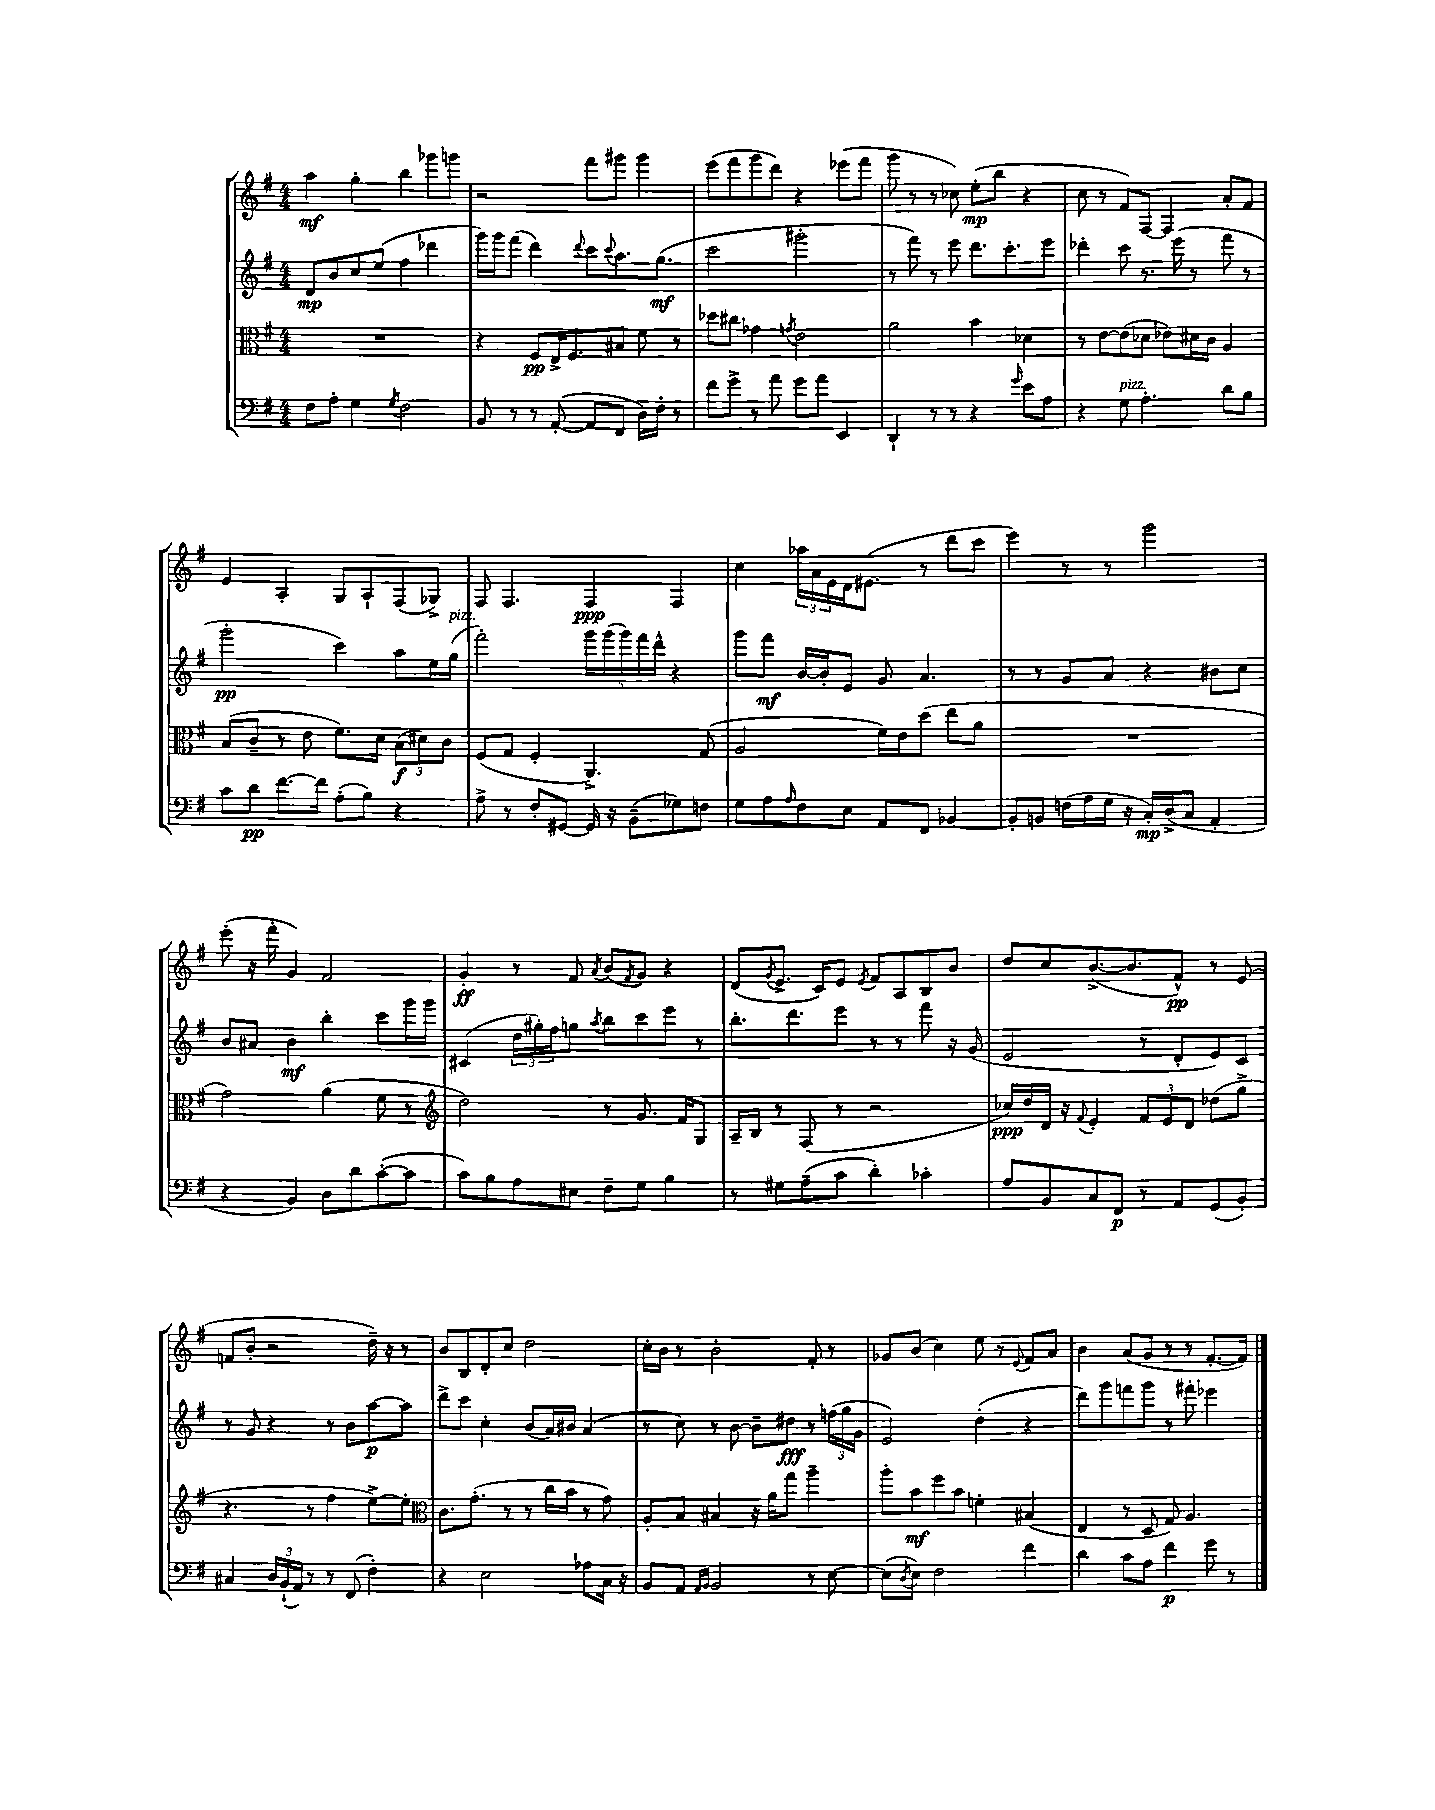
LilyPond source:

<<
\new StaffGroup <<
\new Staff = "s0" {
    \clef treble \key g \major \numericTimeSignature \time 4/4
    a''4\mf g''4-. b''4 ges'''8 g'''8 |
    r2 fis'''8 gis'''8 gis'''4 |
    e'''8( fis'''8 g'''8 d'''8) r4 ees'''8( fis'''8 |
    g'''8 r8 r8 ces''8) e''8-.\mp( b''8 r4 |
    c''8 r8 fis'8) fis8~ fis4 a'8-. fis'8 |
    e'4 a4-. g8 a8-! fis8( ges8->) |
    fis8 fis4. fis4\ppp fis4 |
    c''4 \tuplet 3/2 { aes''16 a'16 e'16 } d'16 eis'8.( r8 d'''8 c'''8 |
    e'''4) r8 r8 g'''2 |
    e'''8-.( r16 fis'''16-. g'4) fis'2 |
    g'4-.\ff r8 fis'8 \acciaccatura { a'8 } b'8( \acciaccatura { fis'8 } g'8) r4 |
    d'8( \acciaccatura { g'8 } e'8.-> c'16) e'8 \acciaccatura { e'8 } fis'8 a8 b8 b'8 |
    d''8 c''8 b'8.~->( b'8. fis'8-^\pp) r8 e'8( |
    f'8 b'8-. r2 d''16--) r16 r8 |
    b'8 b8 d'8-. c''8 d''2 |
    c''16-. b'16 r8 b'2-. fis'8-. r8 |
    ges'8 b'8( c''4) e''8 r8 \appoggiatura { e'8 } fis'8 a'8 |
    b'4 a'8( g'8 r8 r8 fis'8.~-. fis'16) \bar "|." |
}
\new Staff = "s1" {
    \clef treble \key g \major \numericTimeSignature \time 4/4
    d'8\mp b'8 c''8 e''8( fis''4 des'''4 |
    g'''16) g'''16 fis'''8( d'''4) \appoggiatura { d'''8 } c'''8 \appoggiatura { c'''8 } a''8. g''8.\mf( |
    c'''2 gis'''2-. |
    r8 fis'''8) r8 e'''8 d'''8. c'''8.-. e'''8 |
    des'''4-. c'''8 r8. e'''16( r8 fis'''8 r8 |
    g'''2-.\pp c'''4) a''8 e''16 g''16^\markup { \italic "pizz." }( |
    fis'''2-.) \tuplet 5/4 { g'''16 g'''16( g'''16) fis'''16 d'''16-^ } r4 |
    g'''8 fis'''8\mf b'16~ b'16-. e'8 g'8 a'4. |
    r8 r8 g'8 a'8 r4 bis'8 c''8 |
    b'8 ais'8 b'4\mf b''4-. c'''8 g'''16 g'''16 |
    cis'4( \tuplet 3/2 { d''16 gis''16-.) fis''16 } g''8 \acciaccatura { a''8 } b''8 c'''8 e'''8 r8 |
    b''8.-. d'''8. e'''8 r8 r8 fis'''8 r16 g'16( |
    e'2 r8 d'8-. e'8) c'8 |
    r8 g'8 r4 r8 b'8 a''8~\p a''8 |
    d'''8-> c'''8 c''4-. b'8( a'16) bis'16 a'4( |
    r8 c''8) r8 b'8~ b'8-- dis''8\fff r8 \tuplet 3/2 { f''16( g''16 g'16 } |
    e'2) d''4-.( r4 |
    d'''8) g'''8 f'''8 g'''8 r8 fis'''8-. ees'''4 \bar "|." |
}
\new Staff = "s2" {
    \clef alto \key g \major \numericTimeSignature \time 4/4
    R1 |
    r4 fis8\pp e16-> fis8. bis8 fis'8 r8 |
    des''8 cis''8 ges'4 \acciaccatura { g'8 } e'2 |
    a'2 b'4 des'4 |
    r8 e'8~ e'8( des'8 ees'8) dis'16 c'16 a4 |
    b8( c'8-- r8 e'8 fis'8.) d'16 \tuplet 3/2 { b8\f( dis'8) c'8 } |
    fis8( g8 fis4-. a,4.->) g8( |
    a2 fis'16) e'16 d''8( e''8 a'8 |
    R1 |
    g'2) a'4( fis'8 r8 |
    \clef treble d''2) r8 g'8. fis'16 g8 |
    a16-- b16 r8 fis8( r8 r2 |
    ces''16\ppp) d''16 d'16 r16 \appoggiatura { fis'8 } e'4-. \tuplet 3/2 { fis'8 e'8 d'8 } des''8( g''8-> |
    r4. r8 fis''4 e''8~->) e''8-. |
    \clef alto c'8. g'8.-.( r8 r8 c''16 b'16 r8 g'8) |
    a8-. b8 bis4 r16 a'16 g''8 a''4-- |
    a''8-. b'8\mf fis''8 b'8 f'4-. bis4( |
    e4 r8 d8 g8) a4. \bar "|." |
}
\new Staff = "s3" {
    \clef bass \key g \major \numericTimeSignature \time 4/4
    fis8 a8-. g4 \acciaccatura { g8 } fis2 |
    b,8 r8 r8 a,8~-.( a,8 fis,8 d16) fis16-. r8 |
    fis'8 g'8-> r8 a'8 g'8 a'8 e,4 |
    d,4-! r8 r8 r4 \grace { g'16 } e'8 a8 |
    r4 g8^\markup { \italic "pizz." } a4.-. d'8 b8 |
    c'8 d'8\pp fis'8.~ fis'16 a8-.( b8) r4 |
    a8-> r8 fis8-. gis,8~ gis,16 r16 b,8--( ges8) f8 |
    g8 a8 \grace { a16 } fis8 e8 a,8 fis,8 bes,4~ |
    bes,8-. b,8 f16( a16 g16 r16 c16-.\mp) d16->( c8 a,4-. |
    r4 b,4) d8 d'8 c'8~-.( c'8 |
    c'8) b8 a8 eis8 fis8-- g8 b4 |
    r8 gis8 a8--( c'8 d'4-.) ces'4-. |
    a8 b,8 c8 fis,8\p r8 a,8 g,8( b,8-.) |
    cis4 \tuplet 3/2 { d16 b,16-!( a,16) } r8 r8 fis,8( fis4-.) |
    r4 e2 aes8 c16 r16 |
    b,8 a,8 \grace { a,16 b,16 } b,2 r8 e8~ |
    e8( \acciaccatura { d8 } e8) fis2 fis'4 |
    d'4 c'8 a8 fis'4\p g'8 r8 \bar "|." |
}
>>
>>
\layout { \context { \Score \remove "Bar_number_engraver" } }
